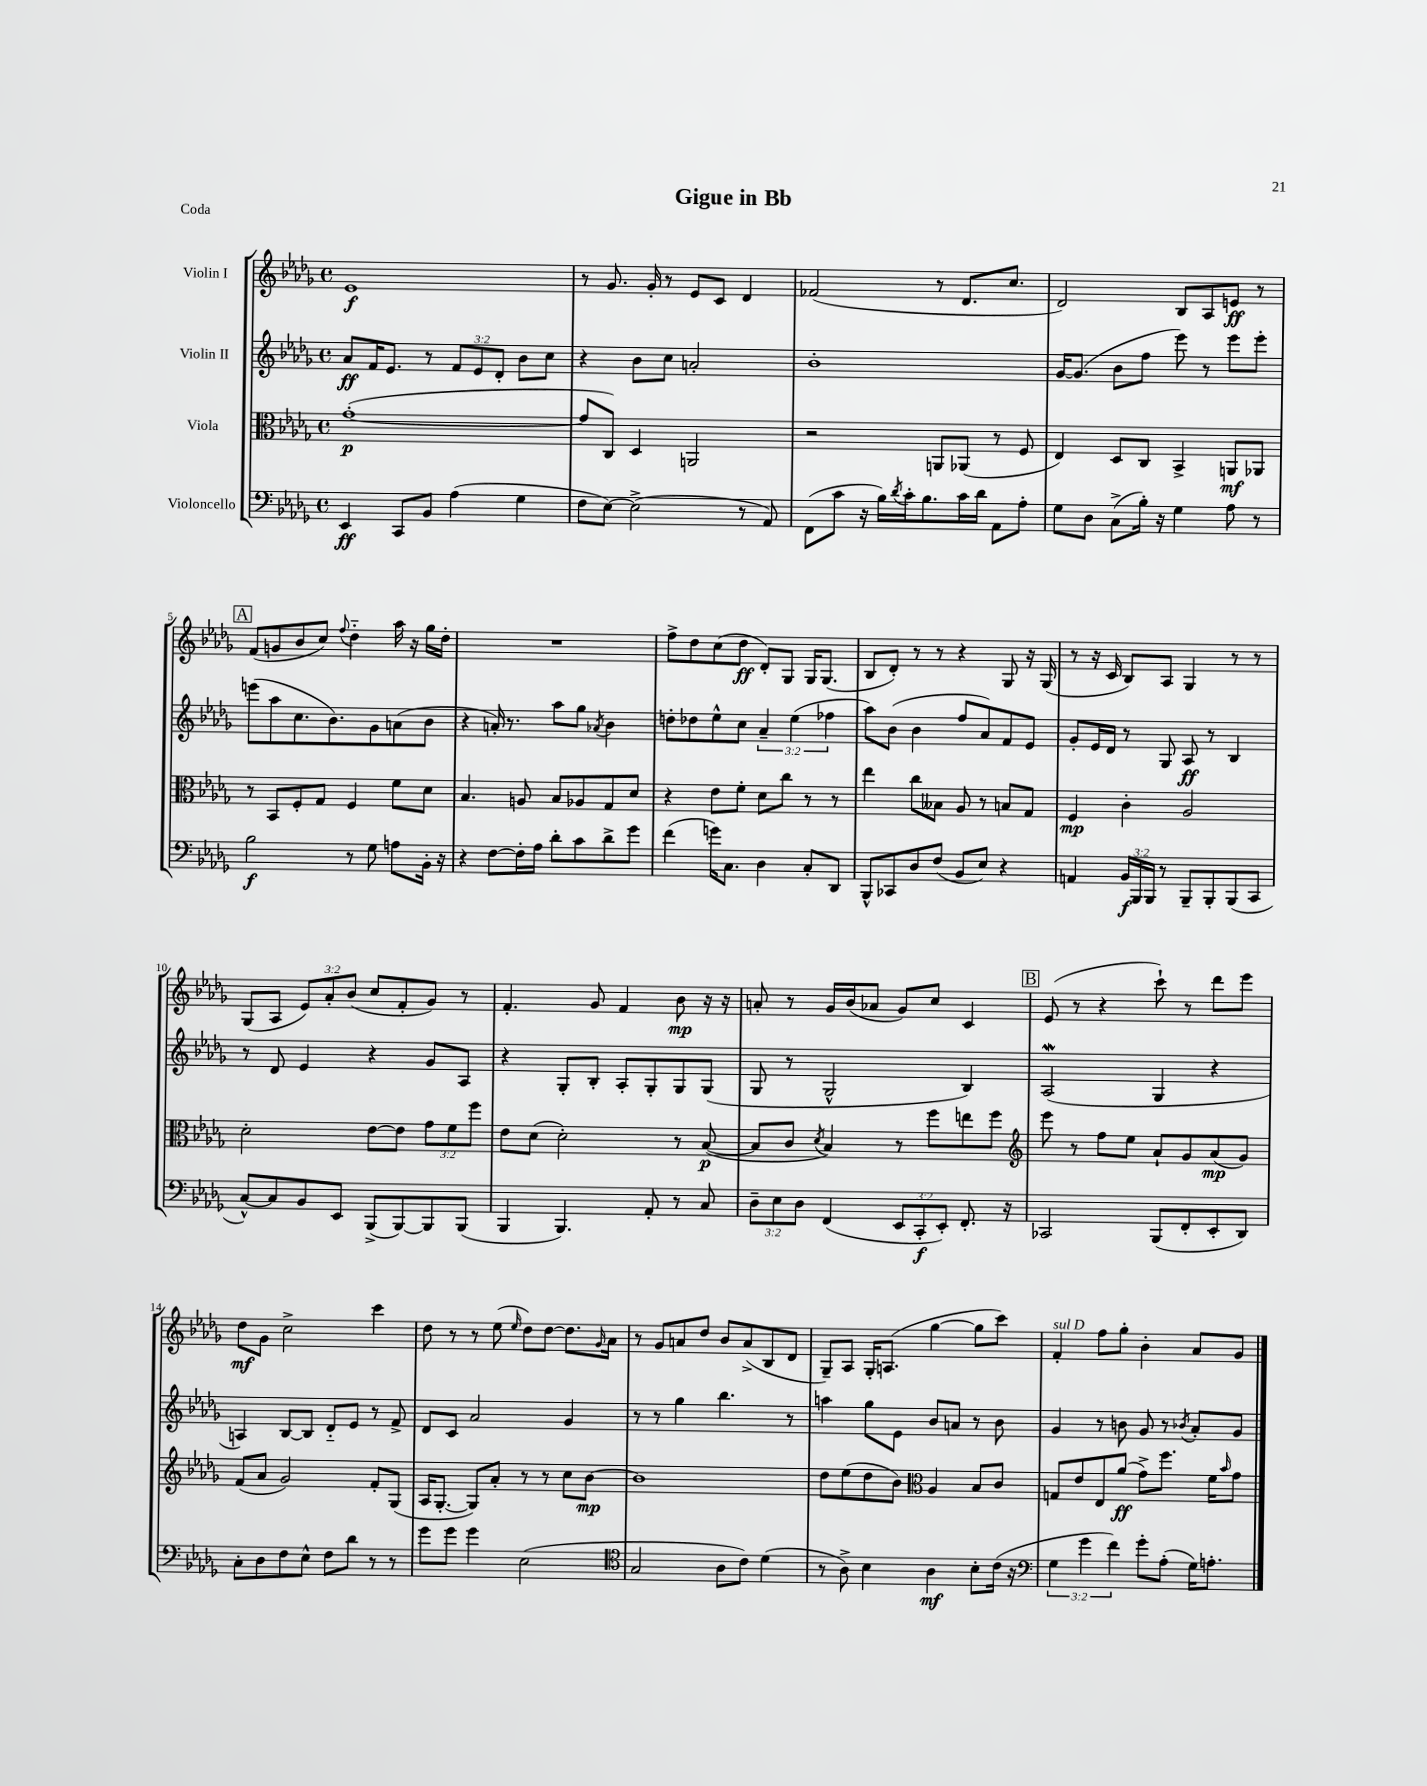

**kern	**kern	**kern	**kern
*staff4	*staff3	*staff2	*staff1
*clefF4	*clefC3	*clefG2	*clefG2
*k[b-e-a-d-g-]	*k[b-e-a-d-g-]	*k[b-e-a-d-g-]	*k[b-e-a-d-g-]
*M4/4	*M4/4	*M4/4	*M4/4
*met(c)	*met(c)	*met(c)	*met(c)
4EE-	([1g-'	8a-	1e-
.	.	16f	.
.	.	8.e-	.
8CC	.	.	.
8BB-	.	8r	.
(4A-	.	12f	.
.	.	12e-	.
.	.	12d-'	.
4G-	.	8b-	.
.	.	8cc	.
=	=	=	=
8F	8g-]	4r	8r
[8E-)	8C)	.	8.g-
(2E-^]	4D-	8b-	.
.	.	.	16g-'
.	.	8cc	8r
.	2AA	2a'	8e-
.	.	.	8c
8r	.	.	4d-
8AA-)	.	.	.
=	=	=	=
(8FF	2r	1b-'	(2f-
8c	.	.	.
16r	.	.	.
16B-)	.	.	.
8qd-	.	.	.
16c'	.	.	.
8.B-	.	.	.
.	8AA	.	8r
16c	(8AA-	.	8.d-
16d-	.	.	.
8AA-	8r	.	.
.	.	.	8.cc
8A-'	8F	.	.
=	=	=	=
8G-	4E-)	[16g-	2d-)
.	.	(8.g-]	.
8D-	.	.	.
(8C^	8D-	8b-	.
16B-')	8C	8ff	.
16r	.	.	.
4G-	4BB-^	8eee-)	8B-
.	.	8r	8A-
8A-	8AA	8eee-	8e
8r	8AA-	8eee-'	8r
=	=	=	=
2B-	8r	(8eee	(8f
.	8BB-	8aa-	8g
.	8F'	8.cc	8b-
.	8G-	.	8cc)
.	.	8.b-)	.
.	.	.	8qqff
8r	4F	.	4dd-'~
8G-	.	8g-	.
8A	8f	(8a	16aa-
.	.	.	16r
16BB-'	8d-	8b-	16gg-
16r	.	.	16dd-'
=	=	=	=
4r	4.B-	4r	1r
[8F	.	16a')	.
.	.	8.r	.
16F']	8A	.	.
16A-	.	.	.
8d-'	8B-	8aa-	.
8c	8A-	8gg-	.
.	.	8qa-	.
8d-^	8G-	4b-	.
8g-	8d-	.	.
=	=	=	=
(4f	4r	8dd'	8ff^
.	.	8dd-	8dd-
16g)	8e-	8ee-^^	(8cc
8.C	.	.	.
.	8f'	8cc	8dd-
4D-	8d-	6a-~	8d-')
.	8cc	.	8G-
.	.	(6ee-	.
8C'	8r	.	16G-
.	.	.	(8.G-
.	.	6ff-	.
8DD-	8r	.	.
=	=	=	=
8BBB-^^	4ee-	8aa-)	8B-
8CC-	.	(8b-	8d-')
8D-	8cc	4b-	8r
(8F	8B--	.	8r
8BB-	8A-	8ff	4r
8E-)	8r	8a-)	.
4r	8B	8f	8G-
.	8G-	8e-	16r
.	.	.	(16G-
=	=	=	=
4AA	4F	8g-'	8r
.	.	16e-	16r
.	.	16d-	16c
24BB-	4c'	8r	8B-)
24BBB-	.	.	.
24BBB-	.	.	.
8r	.	8G-	8A-
8BBB-~	2A-	8A-	4G-
8BBB-'	.	8r	.
(8BBB-	.	4B-	8r
8CC	.	.	8r
=	=	=	=
[8C^^)	2d-'	8r	(8G-
8C]	.	8d-	8A-
8BB-	.	4e-	12e-)
.	.	.	12a-'
8EE-	.	.	.
.	.	.	(12b-
(8BBB-^	[8e-	4r	8cc
[8BBB-)	8e-]	.	8f'
8BBB-]	12g-	8g-	8g-)
.	12f	.	.
(8BBB-	.	8A-	8r
.	12ff	.	.
=	=	=	=
4BBB-	8e-	4r	4.f'
.	(8d-	.	.
4.BBB-)	2d-')	8G-'	.
.	.	8B-'	8g-
.	.	8A-'	4f
8AA-'	.	8G-'	.
8r	8r	8G-	8b-
8C	([8B-	(8G-	16r
.	.	.	16r
=	=	=	=
12D-~	8B-]	8G-	8a'
12E-	.	.	.
.	8c	8r	8r
12D-	.	.	.
.	8qd-	.	.
(4FF	4B-)	2G-^^	16g-
.	.	.	(16b-
.	.	.	8a-
12EE-	8r	.	8g-)
12CC'	.	.	.
.	8ff	.	8cc
12EE-')	.	.	.
8.FF'	8ee	4B-)	4c
.	8ff	.	.
16r	.	.	.
=	=	=	=
*	*clefG2	*	*
2CC-	8eee-	(2A-	(8e-
.	8r	.	8r
.	8ff	.	4r
.	8ee-	.	.
(8BBB-	8a-`	4G-	8ccc`)
8FF'	8g-	.	8r
8EE-'	(8a-	4r	8ddd-
8DD-)	8g-)	.	8eee-
=	=	=	=
8C'	(8f	4A)	8dd-
8D-	8a-	.	8g-
8F	2g-)	[8B-	2cc^
8E-^^	.	8B-]	.
8F	.	8d-'~	.
8d-	.	8e-	.
8r	8f'	8r	4ccc
8r	(8G-	8f^	.
=	=	=	=
8g-	16A-	8d-	8dd-
.	[8.G-'	.	.
8g-	.	8c	8r
4g-	8G-])	2a-	8r
.	8a-'	.	(8ee-
.	.	.	16qqee-
(2E-	8r	.	8dd-)
.	8r	.	[8dd-
.	8cc	4g-	8.dd-]
.	[8b-	.	.
.	.	.	16qqg-
.	.	.	16a-
=	=	=	=
*clefC4	*	*	*
2G-	1b-]	8r	8r
.	.	8r	8g-
.	.	4gg-	8a
.	.	.	8dd-
8A-	.	4.bb-	8b-
8c)	.	.	(8a^
(4d-	.	.	8B-
.	.	8r	8d-
=	=	=	=
8r	8dd-	4aa	8G-~)
8A-^)	(8ee-	.	8A-
4B-	8dd-	8gg-	16G-'
.	.	.	(8.A
.	8b-)	8e-	.
*	*clefC3	*	*
4A-	4A-	8b-	[4gg-
.	.	8a	.
8B-'	8B-	8r	8gg-]
(16c	8c	8b-	8ccc)
16r	.	.	.
=	=	=	=
*clefF4	*	*	*
6G-	8G	4g-	4f'
.	8e-	.	.
6g-	.	.	.
.	8E-	8r	8ff
6f)	.	.	.
.	(8a-	8b	8gg-'
8g-'	8g-^)	8g-	4b-'
(8A-'	8.ff	8r	.
.	.	8qb-	.
16G-)	.	8a-'	8a-
8.A'	16f	.	.
.	16qqb-	.	.
.	8g-	8g-	8g-
==	==	==	==
*-	*-	*-	*-
